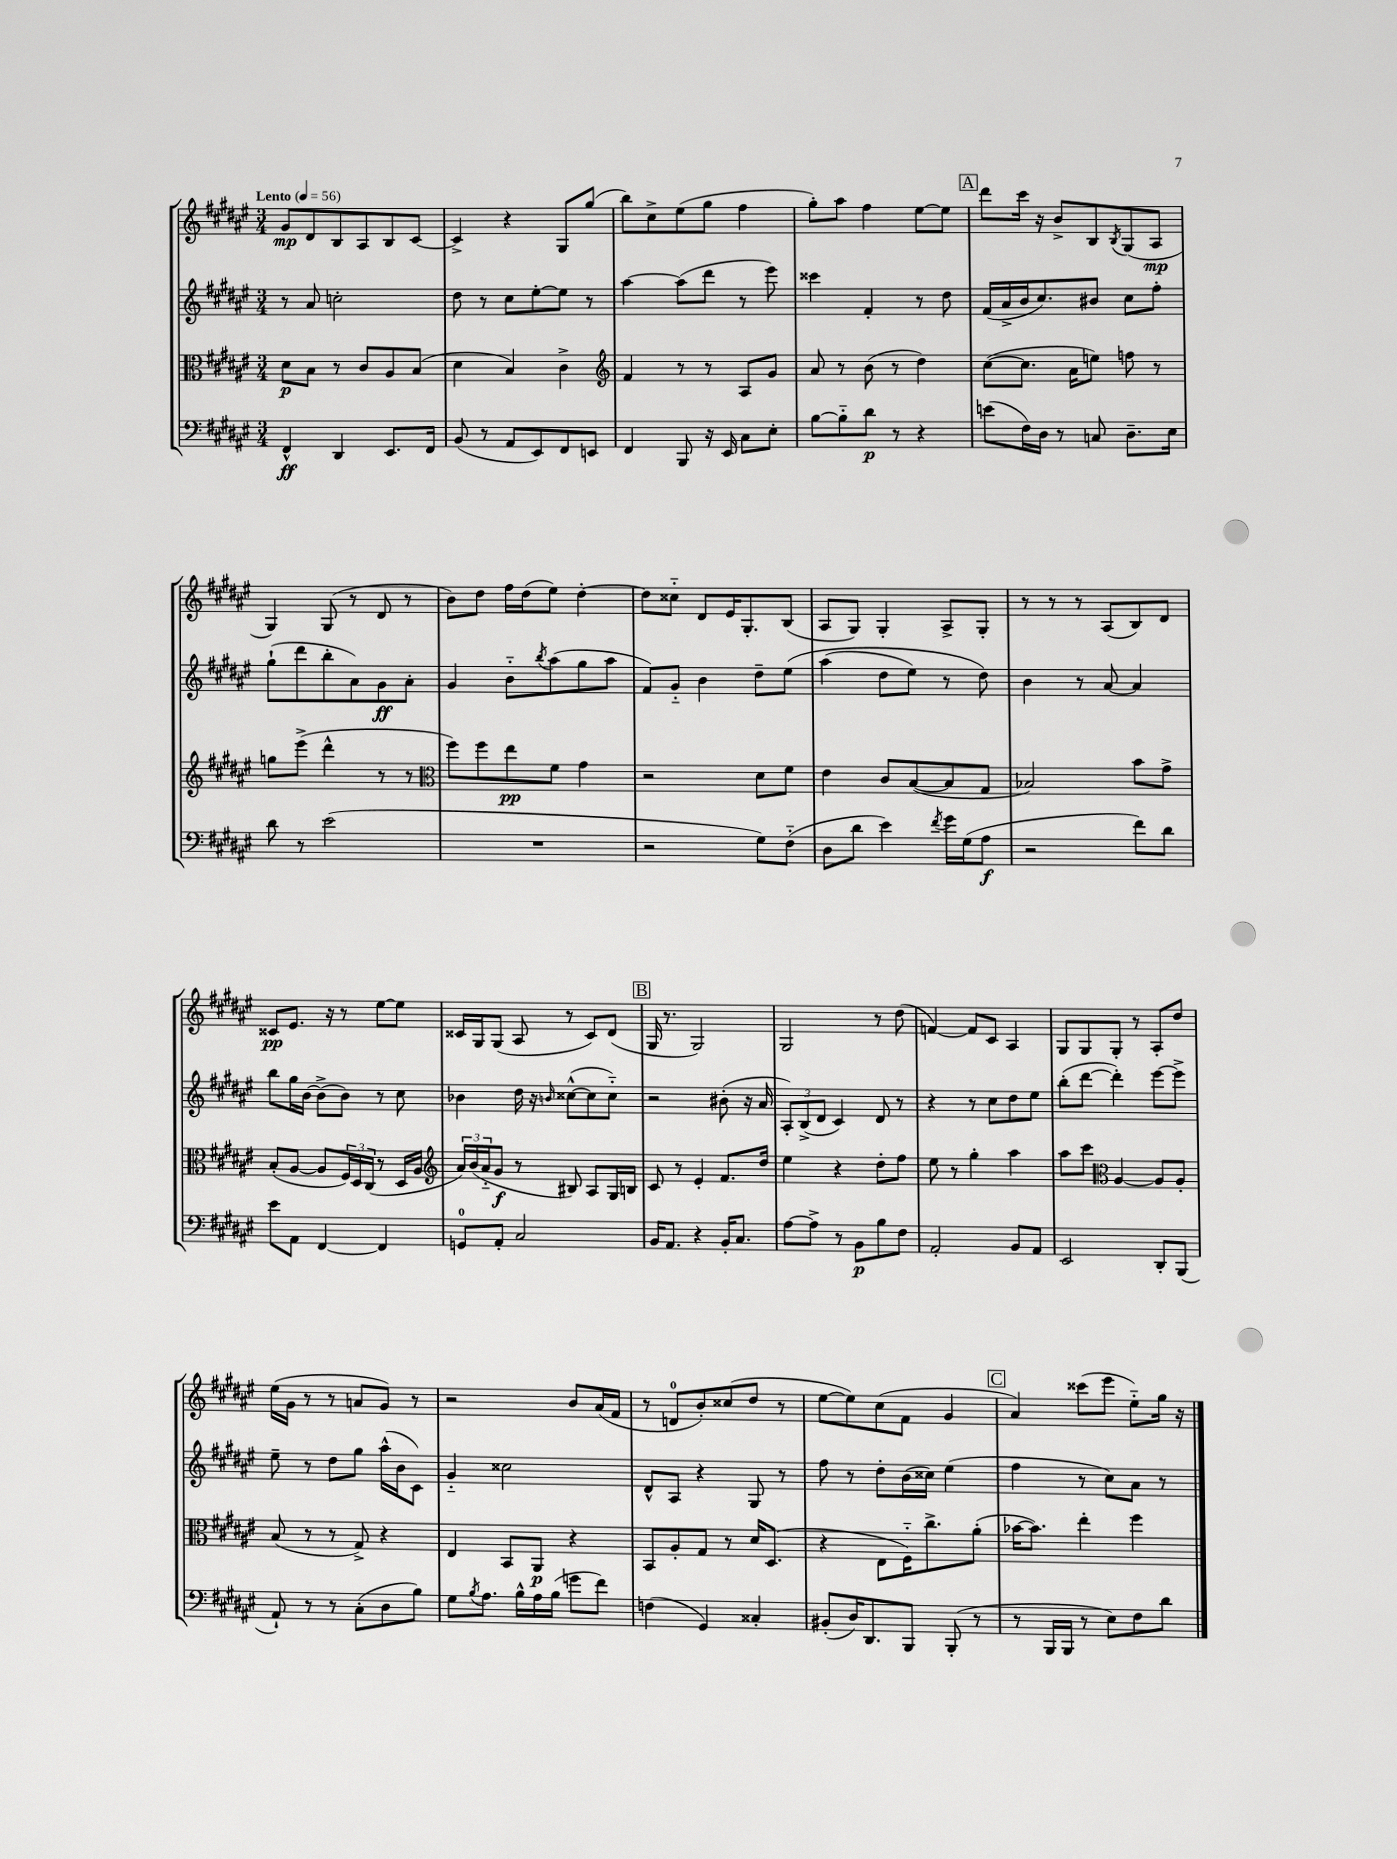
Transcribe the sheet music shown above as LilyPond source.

<<
\new StaffGroup <<
\new Staff = "s0" {
    \clef treble \key fis \major \numericTimeSignature \time 3/4 \tempo "Lento" 4 = 56
    gis'8\mp dis'8 b8 ais8 b8 cis'8~ |
    cis'4-> r4 gis8 gis''8( |
    b''8) cis''8-> eis''8( gis''8 fis''4 |
    gis''8-.) ais''8 fis''4 eis''8~ eis''8 |
    \mark \markup { \box "A" } dis'''8 cis'''16 r16 b'8-> b8 \acciaccatura { b8 } gis8( ais8\mp |
    gis4) gis8( r8 dis'8 r8 |
    b'8) dis''8 fis''16 dis''16( eis''8) dis''4~-. |
    dis''8 cisis''8-_ dis'8 eis'16 gis8.-. b8( |
    ais8 gis8) gis4-. ais8-> gis8-. |
    r8 r8 r8 ais8( b8) dis'8 |
    cisis'8\pp eis'8. r16 r8 eis''8~ eis''8 |
    cisis'16 gis16 gis8( ais8 r8 cisis'8) dis'8( |
    \mark \markup { \box "B" } gis16 r8. gis2) |
    gis2 r8 dis''8( |
    f'4~) f'8 cis'8 ais4 |
    gis8 gis8 gis8-. r8 ais8-. dis''8 |
    eis''16( gis'16 r8 r8 a'8 gis'8) r8 |
    r2 b'8 ais'16( fis'16 |
    r8 d'8-0 b'8-.) cisis''8( dis''8 r8 |
    eis''8~ eis''8) cis''8( fis'8 gis'4 |
    \mark \markup { \box "C" } ais'4) cisis'''8( eis'''8 eis''8-_) gis''16 r16 \bar "|." |
}
\new Staff = "s1" {
    \clef treble \key fis \major \numericTimeSignature \time 3/4
    r8 ais'8 c''2-. |
    dis''8 r8 cis''8 eis''8~-. eis''8 r8 |
    ais''4~ ais''8( dis'''8 r8 eis'''8) |
    cisis'''4 fis'4-. r8 dis''8 |
    \mark \markup { \box "A" } fis'16( ais'16-> b'16 cis''8.) bis'8 cis''8 fis''8-. |
    gis''8-!( dis'''8 b''8-. ais'8) gis'8\ff ais'8-. |
    gis'4 b'8-_ \acciaccatura { b''8 } ais''8( gis''8 ais''8 |
    fis'8) gis'8-_ b'4 dis''8-- eis''8\( |
    ais''4( dis''8 eis''8) r8 dis''8\) |
    b'4 r8 ais'8~ ais'4 |
    b''8 gis''16 b'16~ b'8->( b'8) r8 cis''8 |
    bes'4 dis''16 r16 \grace { b'16 } cisis''8~-^( cisis''8 cisis''8-_) |
    \mark \markup { \box "B" } r2 bis'8-.( r16 ais'16 |
    \tuplet 3/2 { ais8-.) b8->( dis'8 } cis'4) dis'8 r8 |
    r4 r8 cis''8 dis''8 eis''8 |
    b''8-.( dis'''8~ dis'''4-.) eis'''8~ eis'''8-> |
    eis''8-- r8 dis''8 gis''8 ais''16-^( b'16 cis'8) |
    gis'4-_ cisis''2 |
    dis'8-^ ais8 r4 gis8 r8 |
    fis''8 r8 dis''8-. b'16( cisis''16) eis''4( |
    \mark \markup { \box "C" } fis''4 r8 cis''8) ais'8 r8 \bar "|." |
}
\new Staff = "s2" {
    \clef alto \key fis \major \numericTimeSignature \time 3/4
    dis'8\p b8 r8 cis'8 ais8 b8( |
    dis'4 b4) cis'4-> |
    \clef treble fis'4 r8 r8 ais8 gis'8 |
    ais'8 r8 b'8( r8 dis''4) |
    \mark \markup { \box "A" } cis''8~( cis''8. ais'16 e''8) f''8 r8 |
    g''8 eis'''8->( dis'''4-^ r8 r8 |
    \clef alto fis''8) fis''8 eis''8\pp fis'8 gis'4 |
    r2 dis'8 fis'8 |
    eis'4 cis'8 b8~( b8 gis8 |
    bes2) b'8 gis'8-> |
    b8-.( ais8~ ais8 \tuplet 3/2 { fis16) dis16 cis16( } r8 dis16 ais16 |
    \clef treble \tuplet 3/2 { ais'16) b'16( ais'16-_ } gis'8\f r8 bis8) ais8 gis16 b16 |
    \mark \markup { \box "B" } cis'8 r8 eis'4-. fis'8. dis''16 |
    eis''4 r4 dis''8-. fis''8 |
    eis''8 r8 gis''4-. ais''4 |
    ais''8 cis'''8 \clef alto ais4~ ais8 ais8-. |
    b8( r8 r8 gis8->) r4 |
    eis4 b,8 ais,8\p r4 |
    b,8 ais8-. gis8 r8 dis'16 dis8.( |
    r4 eis8 fis16-_) cis''8.-> ais'8-.( |
    \mark \markup { \box "C" } bes'16~ bes'8.) eis''4-. fis''4 \bar "|." |
}
\new Staff = "s3" {
    \clef bass \key fis \major \numericTimeSignature \time 3/4
    fis,4-^\ff dis,4 eis,8. fis,16 |
    b,8( r8 ais,8 eis,8) fis,8 e,8 |
    fis,4 b,,8 r16 eis,16 cis8 eis8-. |
    b8~ b8-_ dis'8\p r8 r4 |
    \mark \markup { \box "A" } e'8( fis16) dis16 r8 c8 dis8.-- eis16 |
    dis'8 r8 eis'2( |
    R2. |
    r2 gis8) fis8-_( |
    dis8 dis'8 eis'4) \acciaccatura { fis'8 } gis'16 gis16( ais8\f |
    r2 fis'8) dis'8 |
    eis'8 ais,8 fis,4~ fis,4 |
    g,8-0 ais,8-. cis2 |
    \mark \markup { \box "B" } b,16 ais,8. r4 b,16-. cis8. |
    ais8~ ais8-> r8 b,8\p b8 fis8 |
    ais,2-. b,8 ais,8 |
    eis,2 dis,8-. b,,8( |
    ais,8-!) r8 r8 cis8-.( dis8 b8) |
    gis8 \acciaccatura { b8 } ais8. b16-^ ais16 b16( g'8 fis'8) |
    f4( gis,4) cisis4-. |
    bis,8-.( dis16) dis,8. b,,8 b,,8-.( r8 |
    \mark \markup { \box "C" } r8 b,,16 b,,16 r8 eis8) fis8 dis'8 \bar "|." |
}
>>
>>
\layout { \context { \Score \remove "Bar_number_engraver" } }
